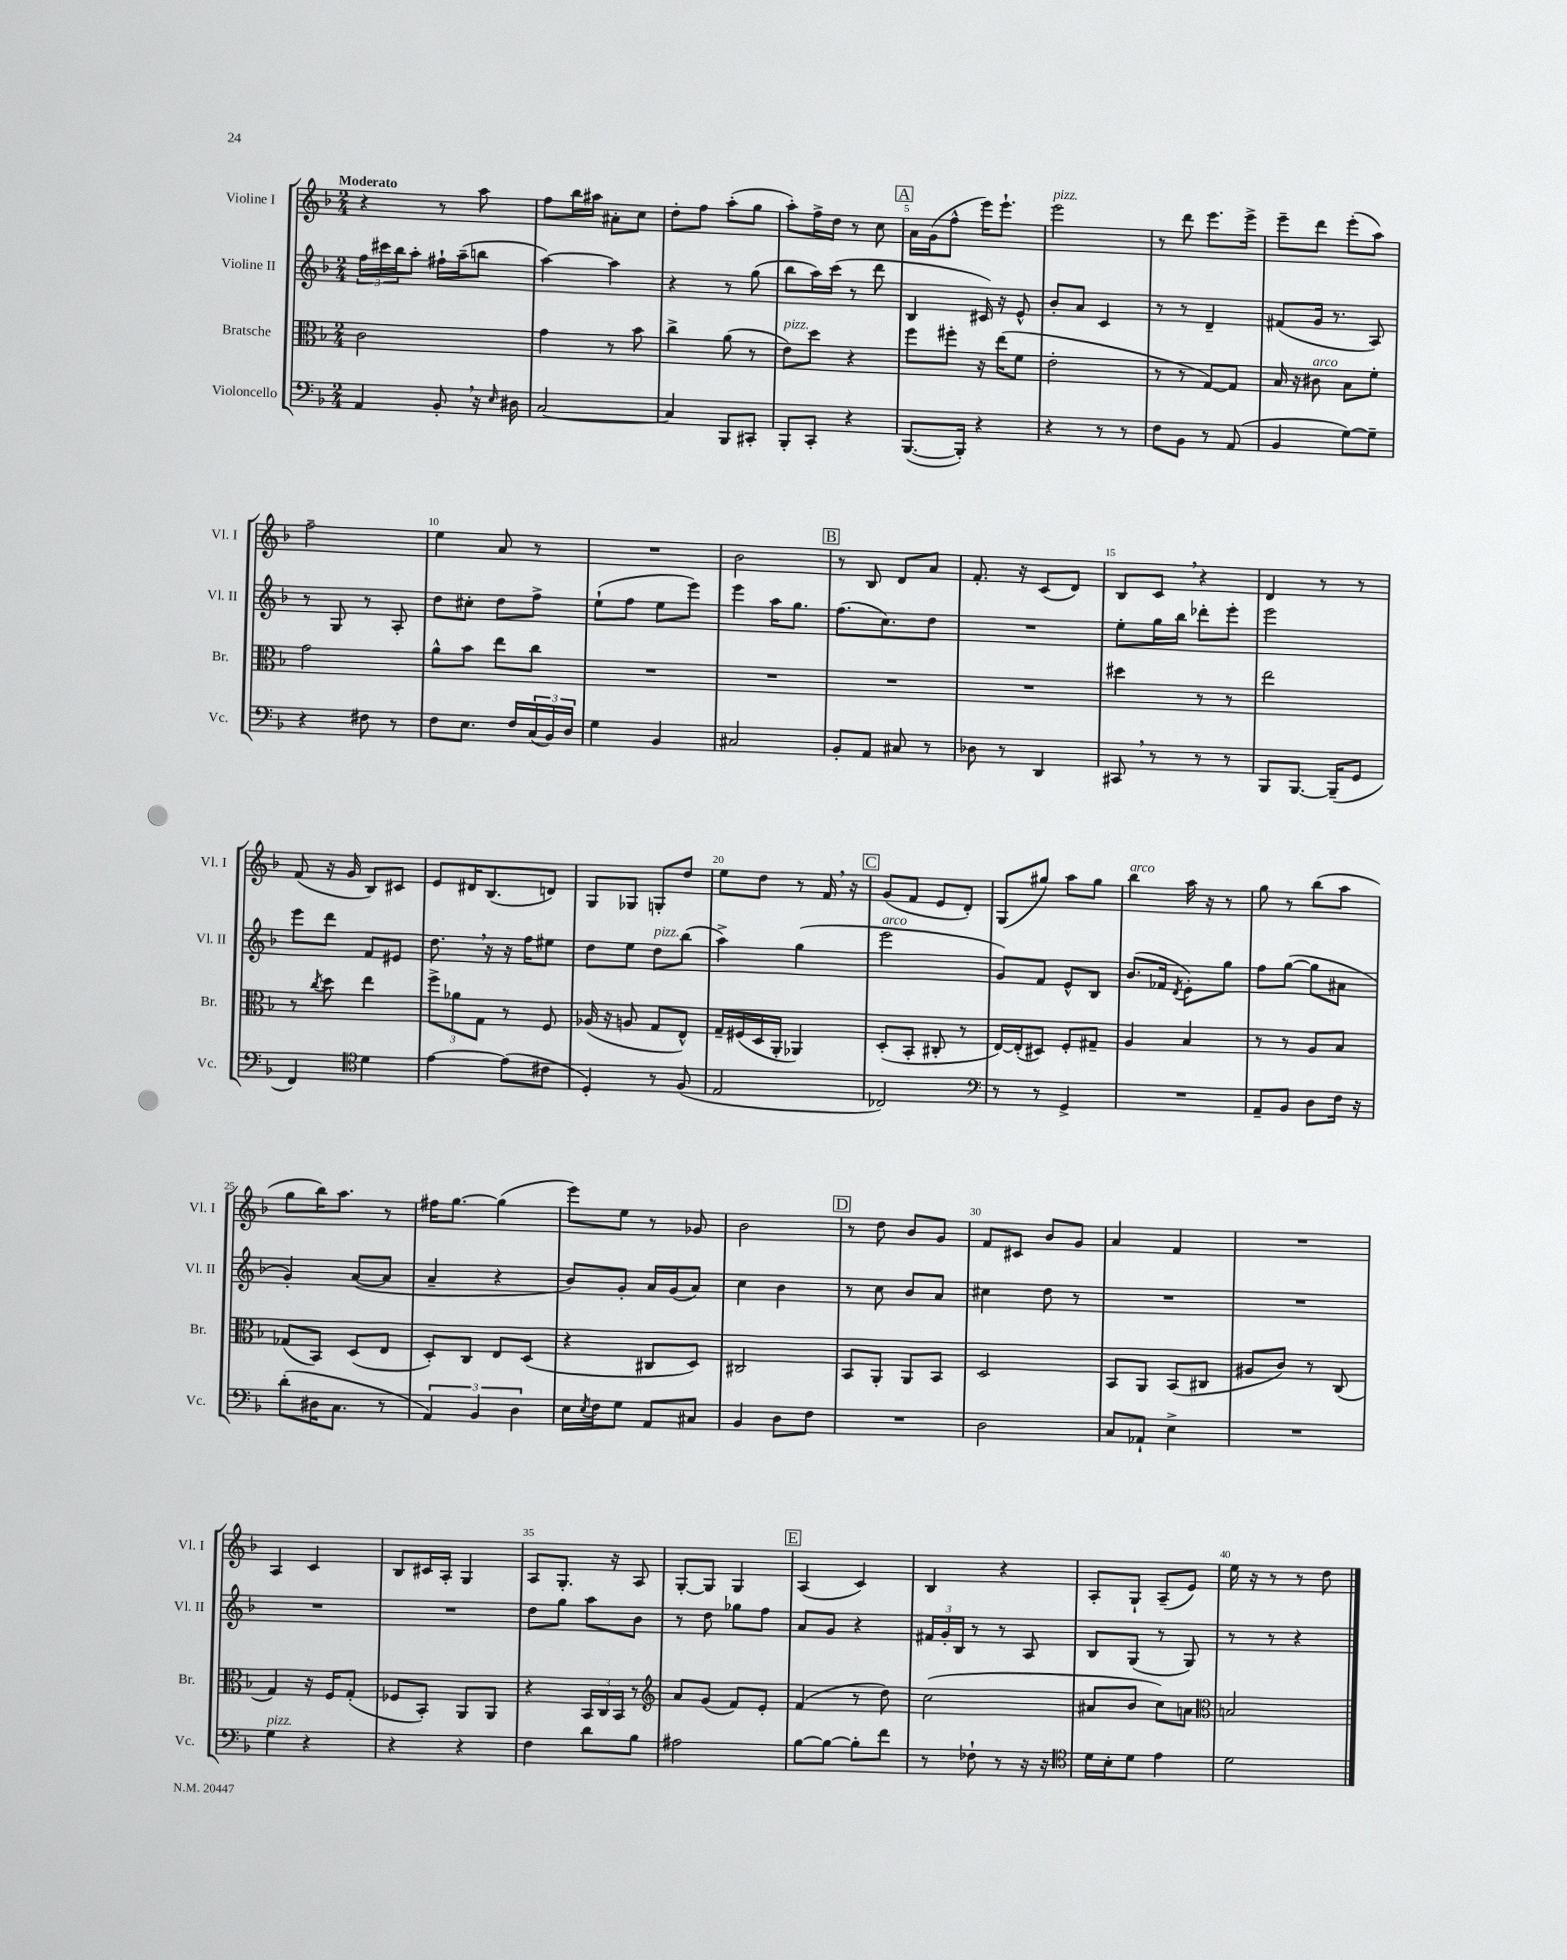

**kern	**kern	**kern	**kern
*staff4	*staff3	*staff2	*staff1
*clefF4	*clefC3	*clefG2	*clefG2
*k[b-]	*k[b-]	*k[b-]	*k[b-]
*M2/4	*M2/4	*M2/4	*M2/4
4AA/	2c\	24ff\LL	4r
.	.	24ccc#\	.
.	.	24bb-\J	.
.	.	8aa'\J	.
8BB-'/	.	16ff#`\LL	8r
.	.	(16aa~\J	.
16r	.	8bb\J	8aa\
16qqE/	.	.	.
16D#\	.	.	.
=	=	=	=
[2C/	4g\	[4aa\)	8ff\L
.	.	.	16bb-\L
.	.	.	16aa#\JJ
.	8r	4aa\]	8a#'\L
.	8b-\	.	8cc\J
=	=	=	=
4C/]	4cc^\	4r	8dd'\L
.	.	.	8ff\J
8BBB-/L	(8a\	8r	(8aa'\L
8CC#'/J	8r	(8gg\	8gg\J
=	=	=	=
8BBB-'/L	8e\L)	8bb-\L	8aa'\L)
8CC'/J	8dd\J	16aa\L)	16ff^\L
.	.	(16ccc\JJ	16dd\JJ
4r	4r	8r	8r
.	.	8ddd\	8cc\
=	=	=	=
([8.BBB-/L	8ff\L	4B-/	16a\LL
.	.	.	(16g\J
.	8ff#'\J	.	8ff^^\J
16BBB-'/]Jk)	.	.	.
4r	16r	16c#/)	16eee\LK)
.	(16ee\LK	16r	8.eee`\J
.	8f\J	8e^^/	.
=	=	=	=
4r	2e'\	8b-'/L	2eee\
.	.	8a/J	.
8r	.	4c/	.
8r	.	.	.
=	=	=	=
8F\L	8r	8r	8r
8BB-\J	8r	8r	8ddd\
8r	[8G/L)	4d~/	8.eee\L
(8AA/	8G/]J	.	.
.	.	.	16eee^\Jk
=	=	=	=
4BB-/	16B-/	(8f#/L	8eee~\L
.	16r	.	.
.	8c#\	16g/Jk	8ddd\J
.	.	8.r	.
[8G\L)	8B-\L	.	(8eee'\L
8G~\]J	8f'\J	8A/)	8aa\J)
=	=	=	=
4r	2g\	8r	2ff~\
.	.	8G/	.
8F#\	.	8r	.
8r	.	8A'/	.
=	=	=	=
8F\L	8a^^\L	8dd\L	4ee\
8.E\J	8b-\J	8cc#'\J	.
.	8ee\L	8dd\L	8a/
16F/LL	.	.	.
(24C/	8cc\J	8ff^\J	8r
24BB-/)	.	.	.
24D/JJ	.	.	.
=	=	=	=
4G\	2r	(8ee`\L	2r
.	.	8ff\J	.
4BB-/	.	8ee\L	.
.	.	8eee\J)	.
=	=	=	=
2C#/	2r	4eee\	2b-\
.	.	16aa\LK	.
.	.	8.gg\J	.
=	=	=	=
8BB-'/L	2r	(8.ff\L	8r
8AA/J	.	.	8B-/
.	.	8.cc\)	.
8C#/	.	.	8d/L
8r	.	8dd\J	8a/J
=	=	=	=
8D-\	2r	2r	8.f'/
8r	.	.	.
.	.	.	16r
4DD/	.	.	(8c/L
.	.	.	8d/J)
=	=	=	=
8CC#/	4dd#\	8ee'\L	8B-/L
8r	.	16gg\L	8c/J
.	.	16bb-\JJ	.
8r	8r	8ddd-'\L	4r
8r	8r	8eee'\J	.
=	=	=	=
8BBB-/L	2ee\	2eee\	4d/
[8.BBB-/J	.	.	.
.	.	.	8r
(16BBB-~/]LK	.	.	.
8GG/J	.	.	8r
=	=	=	=
4FF/)	8r	8eee\L	(8f/
.	8qcc/	.	.
.	8dd\	8ddd\J	16r
.	.	.	16g/
*clefC4	*	*	*
4d\	4ee\	8f/L	8B-/L)
.	.	8e#/J	8c#/J
=	=	=	=
[4e\	12ff^\L	8.dd\	8e/L
.	12a-\	.	.
.	.	.	16d#/K
.	12G\J	.	.
.	.	16r	(8.B-/
(8e\]L	8r	16r	.
.	.	16ff\LK	.
8c#\J	8F/	8ee#\J	8d/J)
=	=	=	=
4D'/)	(16A-/	8dd\L	8G/L
.	16r	.	.
.	8A/	8ee\J	8G-/J
8r	8G/L	8dd\L	8G'/L
(8F/	8E^^/J)	(8bb-\J	8dd/J
=	=	=	=
2E/	16G~/LL	4aa^\)	8ee\L
.	(16F#/	.	.
.	16D/	.	8dd\J
.	16AA'/JJ	.	.
.	4AA-/)	(4gg\	8r
.	.	.	16f/
.	.	.	16r
=	=	=	=
2C-/)	(8D'/L	2eee\	(8g/L
.	8BB-'/J	.	8f/J
.	8C#'/	.	8e/L
.	8r	.	8d'/J)
=	=	=	=
*clefF4	*	*	*
8r	[16E/LL)	8g/L)	(8G/L
.	(16E'/]J	.	.
8r	8D#/J)	8f/J	8gg#/J)
4GG^/	8F'/L	8e^^/L	8aa\L
.	8G#~/J	8B-/J	8gg#\J
=	=	=	=
2r	4A/	(8.b-/L	4bb-\
.	.	16f-/Jk	.
.	.	8qd/	.
.	4B-/	8e'\L)	16aa\
.	.	.	16r
.	.	8gg\J	8r
=	=	=	=
8AA~/L	8r	8ff\L	8gg\
8BB-/J	8r	([8gg\J	8r
8D\L	8A/L	8gg\]L	(8bb-\L
16F\Jk	8B-/J	8a#\J	8aa\J
16r	.	.	.
=	=	=	=
(8d'\L	(8G-/L	4g'/)	8gg\L
16D#\K	8BB-/J)	.	16bb-\K)
8.C\J	.	.	8.aa\J
.	(8D/L	([8a/L	.
8r	8E/J	8a/]J	8r
=	=	=	=
6AA/)	8D'/L)	4a~/	16ff#\LK
.	.	.	[8.gg\J
.	8C/J	.	.
6BB-/	.	.	.
.	8E/L	4r	(4gg\]
6D\	.	.	.
.	(8D/J	.	.
=	=	=	=
16E\LL	4r	8b-/L)	8eee\L)
8qE/	.	.	.
16F\J	.	.	.
8G\J	.	8g'/J	8ee\J
8AA/L	8C#/L	16a/LL	8r
.	.	(16g/J	.
8C#/J	8D/J)	8a/J)	8g-/
=	=	=	=
4BB-/	2C#/	4cc\	2b-\
8D\L	.	4b-\	.
8F\J	.	.	.
=	=	=	=
2r	8BB-/L	8r	8r
.	8AA'/J	8cc\	8dd\
.	8AA/L	8b-/L	8b-/L
.	8BB-/J	8a/J	8g/J
=	=	=	=
2D\	2D/	4cc#\	8f/L
.	.	.	8c#/J
.	.	8dd\	8b-/L
.	.	8r	8g/J
=	=	=	=
8C/L	8BB-/L	2r	4a/
8AA-`/J	8AA/J	.	.
4E^\	(8BB-/L	.	4f/
.	8C#/J	.	.
=	=	=	=
2r	8A#/L	2r	2r
.	8c/J)	.	.
.	8r	.	.
.	(8C/	.	.
=	=	=	=
4G\	4G/)	2r	4A/
4r	16r	.	4c/
.	16F/LK	.	.
.	(8G'/J	.	.
=	=	=	=
4r	8F-/L	2r	8B-/L
.	8BB-'/J)	.	16c#/L
.	.	.	16A'/JJ
4r	8AA/L	.	4G/
.	8AA/J	.	.
=	=	=	=
4F\	4r	8dd\L	8A/L
.	.	8gg\J	8.G'/J
8d\L	24BB-/LL	8aa\L	.
.	24C/	.	.
.	.	.	16r
.	24BB-/JJ	.	.
8B-\J	8r	8b-\J	8A/
=	=	=	=
*	*clefG2	*	*
2A#\	8a/L	8r	[8G'/L
.	(8g/J	8dd\	8G/]J
.	8f/L)	8gg-\L	4G/
.	8e'/J	8ff\J	.
=	=	=	=
[8B-\L	(4f/	8a/L	(4A/
8B-\_J	.	8g/J	.
8B-'\]L	8r	4r	4c/)
8f\J	8dd\)	.	.
=	=	=	=
8r	(2cc\	24f#/LL	4B-/
.	.	24g'/	.
.	.	24B-/JJ	.
8F-`\	.	8r	.
8r	.	8r	4r
16r	.	8A/	.
16r	.	.	.
=	=	=	=
*clefC4	*	*	*
16d\LL	8a#/L	8B-/L	8A'/L
16B-'\J	.	.	.
8d\J	8b-/J	(8G/J	8G`/J
4e\	8cc\L)	8r	(8A~/L
.	8a\J	8G/)	8e/J)
=	=	=	=
*	*clefC3	*	*
2d\	2B/	8r	16ee\
.	.	.	16r
.	.	8r	8r
.	.	4r	8r
.	.	.	8dd\
==	==	==	==
*-	*-	*-	*-
